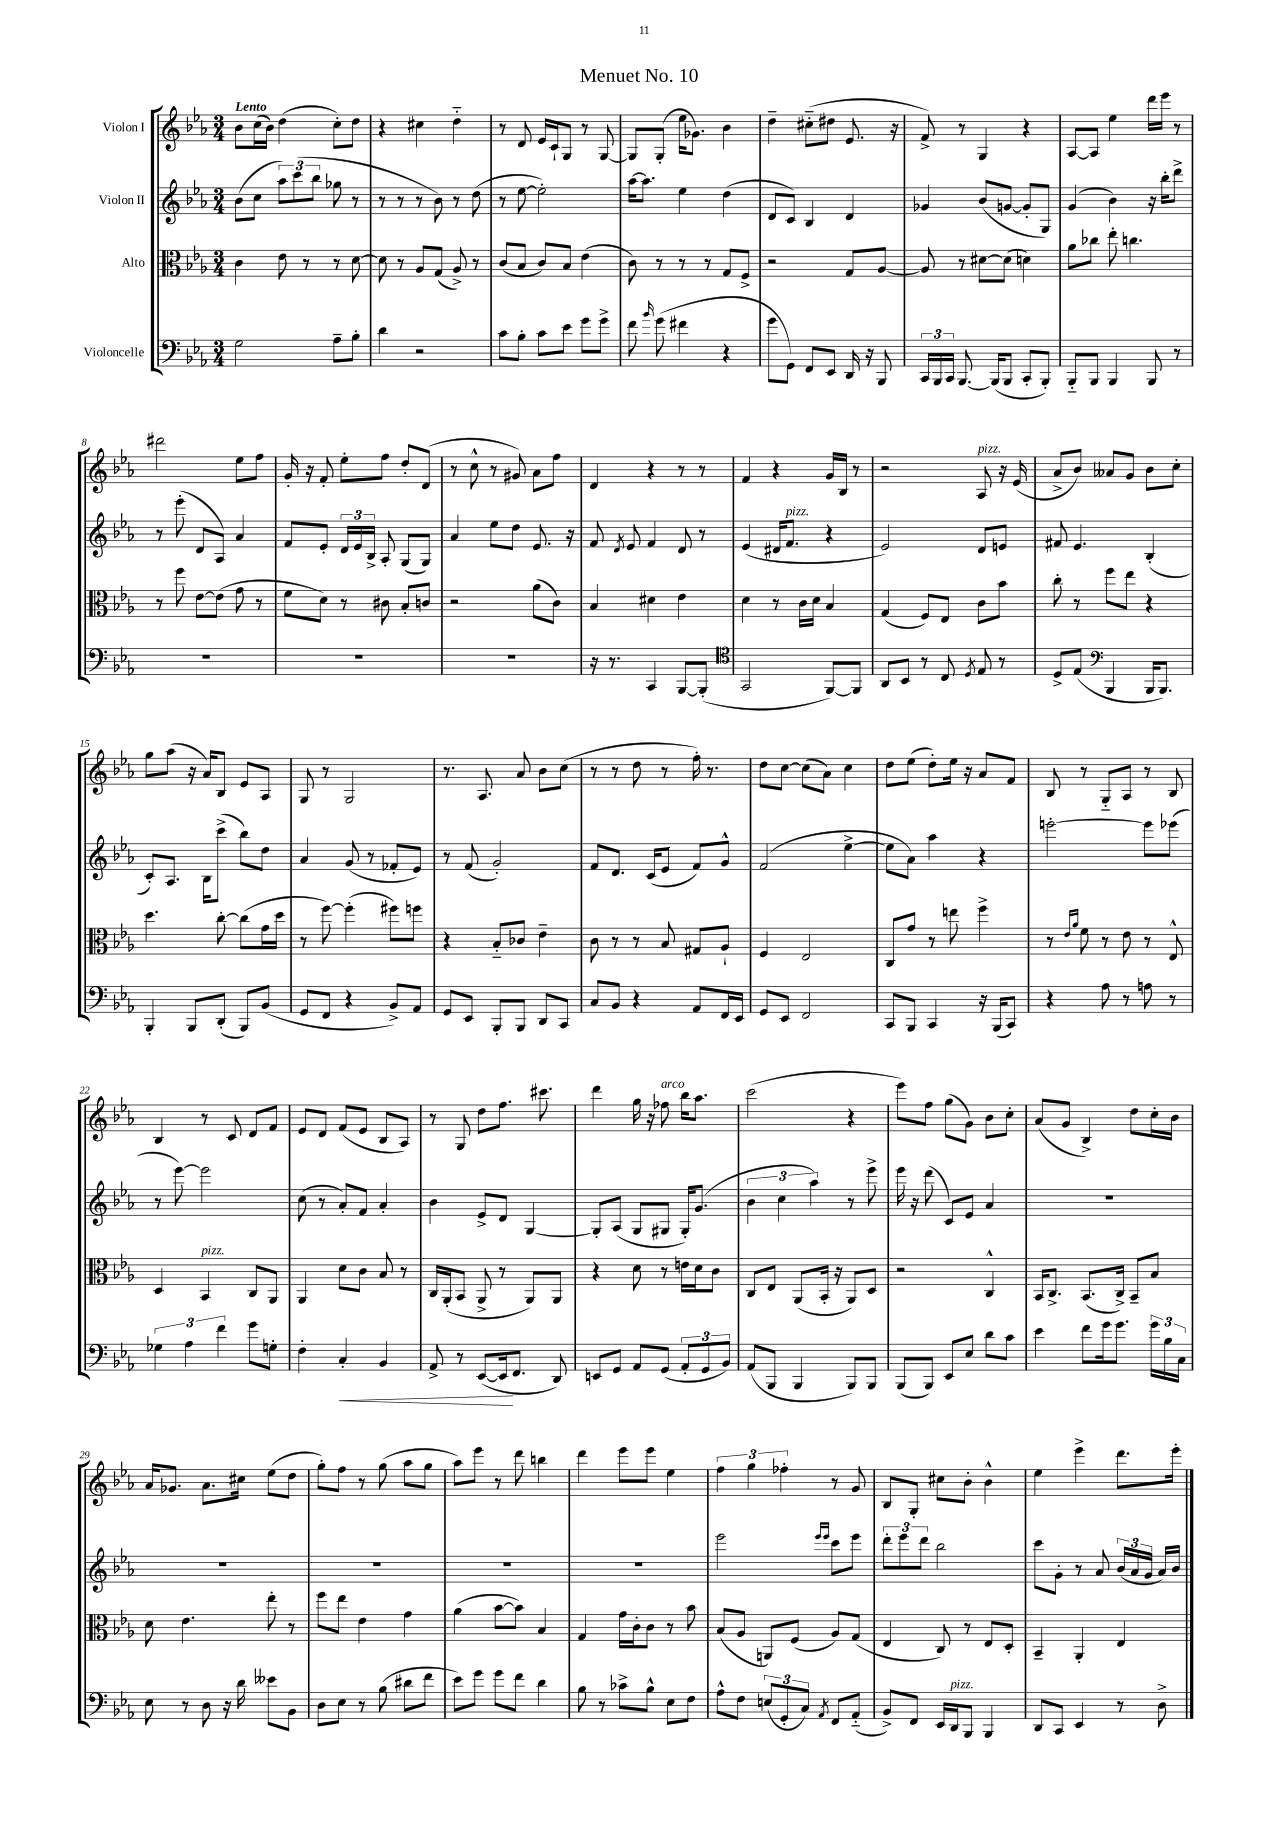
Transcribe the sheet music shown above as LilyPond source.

\header { title = "Menuet No. 10" }
<<
\new StaffGroup <<
\new Staff = "s0" \with { instrumentName = "Violon I" } {
    \clef treble \key ees \major \numericTimeSignature \time 3/4 \tempo "Lento"
    \autoBeamOff bes'8[ c''16( bes'16]) d''4( c''8[-.) d''8] |
    r4 cis''4 d''4-_ |
    r8 d'8 ees'16[ c'16-! g8] r8 g8~ |
    g8[ g8]-.( ees''16[ ges'8.]) bes'4 |
    d''4-- cis''8[-_( dis''8] ees'8. r16 |
    f'8->) r8 g4 r4 |
    aes8[~ aes8] ees''4 d'''16[ ees'''16] r8 |
    dis'''2 ees''8[ f''8] |
    g'16-. r16 f'8-. ees''8[-. f''8] d''8[-. d'8]( |
    r8 c''8-^ r8 gis'8) aes'8[ f''8] |
    d'4 r4 r8 r8 |
    f'4 r4 g'16[ bes16] r8 |
    r2 aes8^\markup { \italic "pizz." } r16 ees'16( |
    aes'8[-> bes'8]) aeses'8[ g'8] bes'8[ c''8]-. |
    g''8[ aes''8]( r16 aes'16[) bes8] ees'8[ aes8] |
    g8 r8 g2 |
    r8. aes8. aes'8 bes'8[ c''8]( |
    r8 r8 d''8 r8 f''16-.) r8. |
    d''8[ c''8]~ c''8[( aes'8]) c''4 |
    d''8[ ees''8]( d''8[-.) ees''16] r16 aes'8[ f'8] |
    bes8 r8 g8[-_ aes8] r8 bes8 |
    bes4 r8 c'8 d'8[ f'8] |
    ees'8[ d'8] f'8[( ees'8] bes8[ aes8]) |
    r8 g8 d''8[ f''8.] cis'''8. |
    d'''4 g''16 r16 fes''8^\markup { \italic "arco" } bes''16[ aes''8.] |
    c'''2( r4 |
    ees'''8[) f''8] g''8[( g'8]) bes'8[ c''8]-. |
    aes'8[( g'8] bes4->) d''8[ c''16-. bes'16] |
    aes'16[ ges'8.] aes'8.[ cis''16] ees''8[( d''8] |
    g''8[-.) f''8] r8 g''8( aes''8[ g''8] |
    aes''8[) ees'''8] r8 d'''8 b''4 |
    d'''4 ees'''8[ ees'''8] ees''4 |
    \tuplet 3/2 { f''4 g''4 fes''4-. } r8 g'8 |
    bes8[ g8]-. cis''8[ bes'8]-. bes'4-^ |
    ees''4 ees'''4-> d'''8.[ ees'''16]-. \bar "|." |
}
\new Staff = "s1" \with { instrumentName = "Violon II" } {
    \clef treble \key ees \major \numericTimeSignature \time 3/4
    \autoBeamOff bes'8[( c''8] \tuplet 3/2 { aes''8[) c'''8( bes''8] } ges''8 r8 |
    r8 r8 r8 bes'8) r8 d''8( |
    r8 ees''8~ ees''2-.) |
    aes''16[~ aes''8.] ees''4 d''4( |
    d'8[ c'8]) bes4 d'4 |
    ges'4 bes'8[( g'8]~ g'8[-. g8]) |
    g'4( bes'4) r16 bes''16[-. d'''8]-> |
    r8 ees'''8-.( d'8[ aes8]) aes'4 |
    f'8[ ees'8]-. \tuplet 3/2 { d'16[ ees'16 bes16]-> } aes8-. g8[( g8]) |
    aes'4 ees''8[ d''8] ees'8. r16 |
    f'8 \acciaccatura { d'8 } ees'8 f'4 d'8 r8 |
    ees'4( dis'16[ f'8.]^\markup { \italic "pizz." } r4 |
    ees'2) d'8[ e'8] |
    fis'8 ees'4. bes4-.( |
    c'8[-.) aes8.] bes16[ c'''8]->( bes''8[) d''8] |
    aes'4 g'8( r8 fes'8[-. ees'8]) |
    r8 f'8( g'2-.) |
    f'8[ d'8.] c'16[( ees'8] f'8[) g'8]-^ |
    f'2( ees''4~-> |
    ees''8[ aes'8]) aes''4 r4 |
    e'''2~-. e'''8[ ees'''8]( |
    r8 ees'''8~) ees'''2 |
    c''8( r8 aes'8[-.) f'8] aes'4-. |
    bes'4 ees'8[-> d'8] g4~ |
    g8[-. aes8]( g8[ gis8] gis16[-.) g'8.]( |
    \tuplet 3/2 { bes'4 c''4 aes''4) } r8 ees'''8-> |
    ees'''16 r16 d'''8( c'8[) ees'8] aes'4 |
    R2. |
    R2. |
    R2. |
    R2. |
    R2. |
    ees'''2 \grace { ees'''16[ ees'''16] } c'''8[ ees'''8] |
    \tuplet 3/2 { d'''8[-. ees'''8 d'''8] } bes''2 |
    c'''8[ g'8]-. r8 aes'8 \tuplet 3/2 { bes'16[( aes'16 g'16] } aes'16[) bes'16] \bar "|." |
}
\new Staff = "s2" \with { instrumentName = "Alto" } {
    \clef alto \key ees \major \numericTimeSignature \time 3/4
    \autoBeamOff c'4 ees'8 r8 r8 d'8~ |
    d'8 r8 aes8[ g8]( aes8->) r8 |
    c'8[( bes8] c'8[) bes8] ees'4( |
    c'8) r8 r8 r8 g8[ f8]-> |
    r2 g8[ aes8]~ |
    aes8 r8 dis'8[~ dis'8]( d'4) |
    aes'8[ ces''8] ees''8-. c''4. |
    r8 f''8 ees'8[~ ees'8]( g'8 r8 |
    f'8[ d'8]) r8 cis'8 bes8[-. c'8] |
    r2 aes'8[( c'8]) |
    bes4 dis'4 ees'4 |
    d'4 r8 c'16[ d'16] bes4 |
    g4( f8[) ees8] c'8[ bes'8] |
    c''8-. r8 f''8[ ees''8] r4 |
    d''4. c''8~-. c''8[( g'16 d''16] |
    r8 f''8~) f''4-.( fis''8[) f''8] |
    r4 bes8[-_ ces'8] ees'4-- |
    c'8 r8 r8 bes8 gis8[ aes8]-! |
    f4 ees2 |
    c8[ g'8] r8 e''8 f''4-> |
    r8 \grace { ees'16[ aes'16] } f'8 r8 ees'8 r8 ees8-^ |
    d4 bes,4^\markup { \italic "pizz." } c8[ aes,8] |
    aes,4 d'8[ c'8] bes8 r8 |
    c16[ aes,16-.( bes,8] aes,8-> r8 aes,8[) aes,8] |
    r4 d'8 r8 e'16[ d'16 c'8] |
    c8[ ees8] aes,8[( bes,16]-. r16 aes,8[) d8] |
    r2 c4-^ |
    bes,16[ c8.]-> bes,8.[( c16]->) bes,8[-- bes8] |
    d'8 ees'4. ees''8-. r8 |
    f''8[ ees''8] ees'4 g'4 |
    aes'4( bes'8[~ bes'8]) bes4 |
    g4 g'16[ c'16-. c'8] r8 bes'8 |
    bes8[( aes8] a,8[) f8]( aes8[) g8]( |
    ees4 c8) r8 ees8[ d8]-. |
    bes,4-- aes,4-. ees4 \bar "|." |
}
\new Staff = "s3" \with { instrumentName = "Violoncelle" } {
    \clef bass \key ees \major \numericTimeSignature \time 3/4
    \autoBeamOff g2 aes8[-- bes8]-. |
    d'4 r2 |
    c'8[ bes8]-. c'8[ ees'8] g'8[ g'8]-> |
    f'8 \grace { bes'16 } g'8( fis'4 r4 |
    g'8[ g,8]) f,8[ ees,8] d,16 r16 bes,,8 |
    \tuplet 3/2 { c,16[ bes,,16 c,16] } bes,,8.~ bes,,16[( bes,,8] c,8[-. bes,,8]-.) |
    bes,,8[-_ bes,,8] bes,,4 bes,,8 r8 |
    R2. |
    R2. |
    R2. |
    r16 r8. c,4 bes,,8[~ bes,,8]-.( |
    \clef tenor g,2 f,8[~) f,8] |
    aes,8[ bes,8] r8 c8 \acciaccatura { d8 } ees8 r8 |
    d8[-> ees8]( \clef bass bes,,4 bes,,16[ bes,,8.]) |
    bes,,4-. bes,,8[ d,8]-.( bes,,8[) bes,8]( |
    g,8[ f,8] r4 bes,8[->) aes,8] |
    g,8[ ees,8] bes,,8[-. bes,,8] d,8[ c,8] |
    c8[ bes,8] r4 aes,8[ f,16 ees,16] |
    g,8[ ees,8] f,2 |
    c,8[ bes,,8] c,4 r16 bes,,16[( c,8]) |
    r4 aes8 r8 a8 r8 |
    \tuplet 3/2 { ges4 aes4 f'4 } g'8[ g8]-. |
    f4-. c4-.\< bes,4 |
    aes,8-> r8 ees,8[~( ees,16\! f,8.] d,8) |
    e,8[ g,8] aes,8[ g,8]( \tuplet 3/2 { aes,8[-. g,8 bes,8]) } |
    aes,8[( bes,,8] bes,,4 bes,,8[) bes,,8] |
    bes,,8[( bes,,8]) ees,8[ ees8] d'8[ c'8] |
    ees'4 f'8[ g'16 g'8.] \tuplet 3/2 { g'16[ bes16 c16] } |
    ees8 r8 d8 r16 d'16 eeses'8[ bes,8] |
    d8[ ees8] r8 bes8( dis'8[ f'8] |
    ees'8[) g'8] g'8[ f'8] d'4 |
    bes8 r8 ces'8[-> bes8]-^ ees8[ f8] |
    aes8[-^ f8] \tuplet 3/2 { e8[( g,8-. c8]) } \acciaccatura { aes,8 } f,8[ aes,8]-_( |
    bes,8[->) f,8] ees,16[ d,16^\markup { \italic "pizz." } bes,,8] bes,,4 |
    d,8[ c,8] ees,4 r8 d8-> \bar "|." |
}
>>
>>
